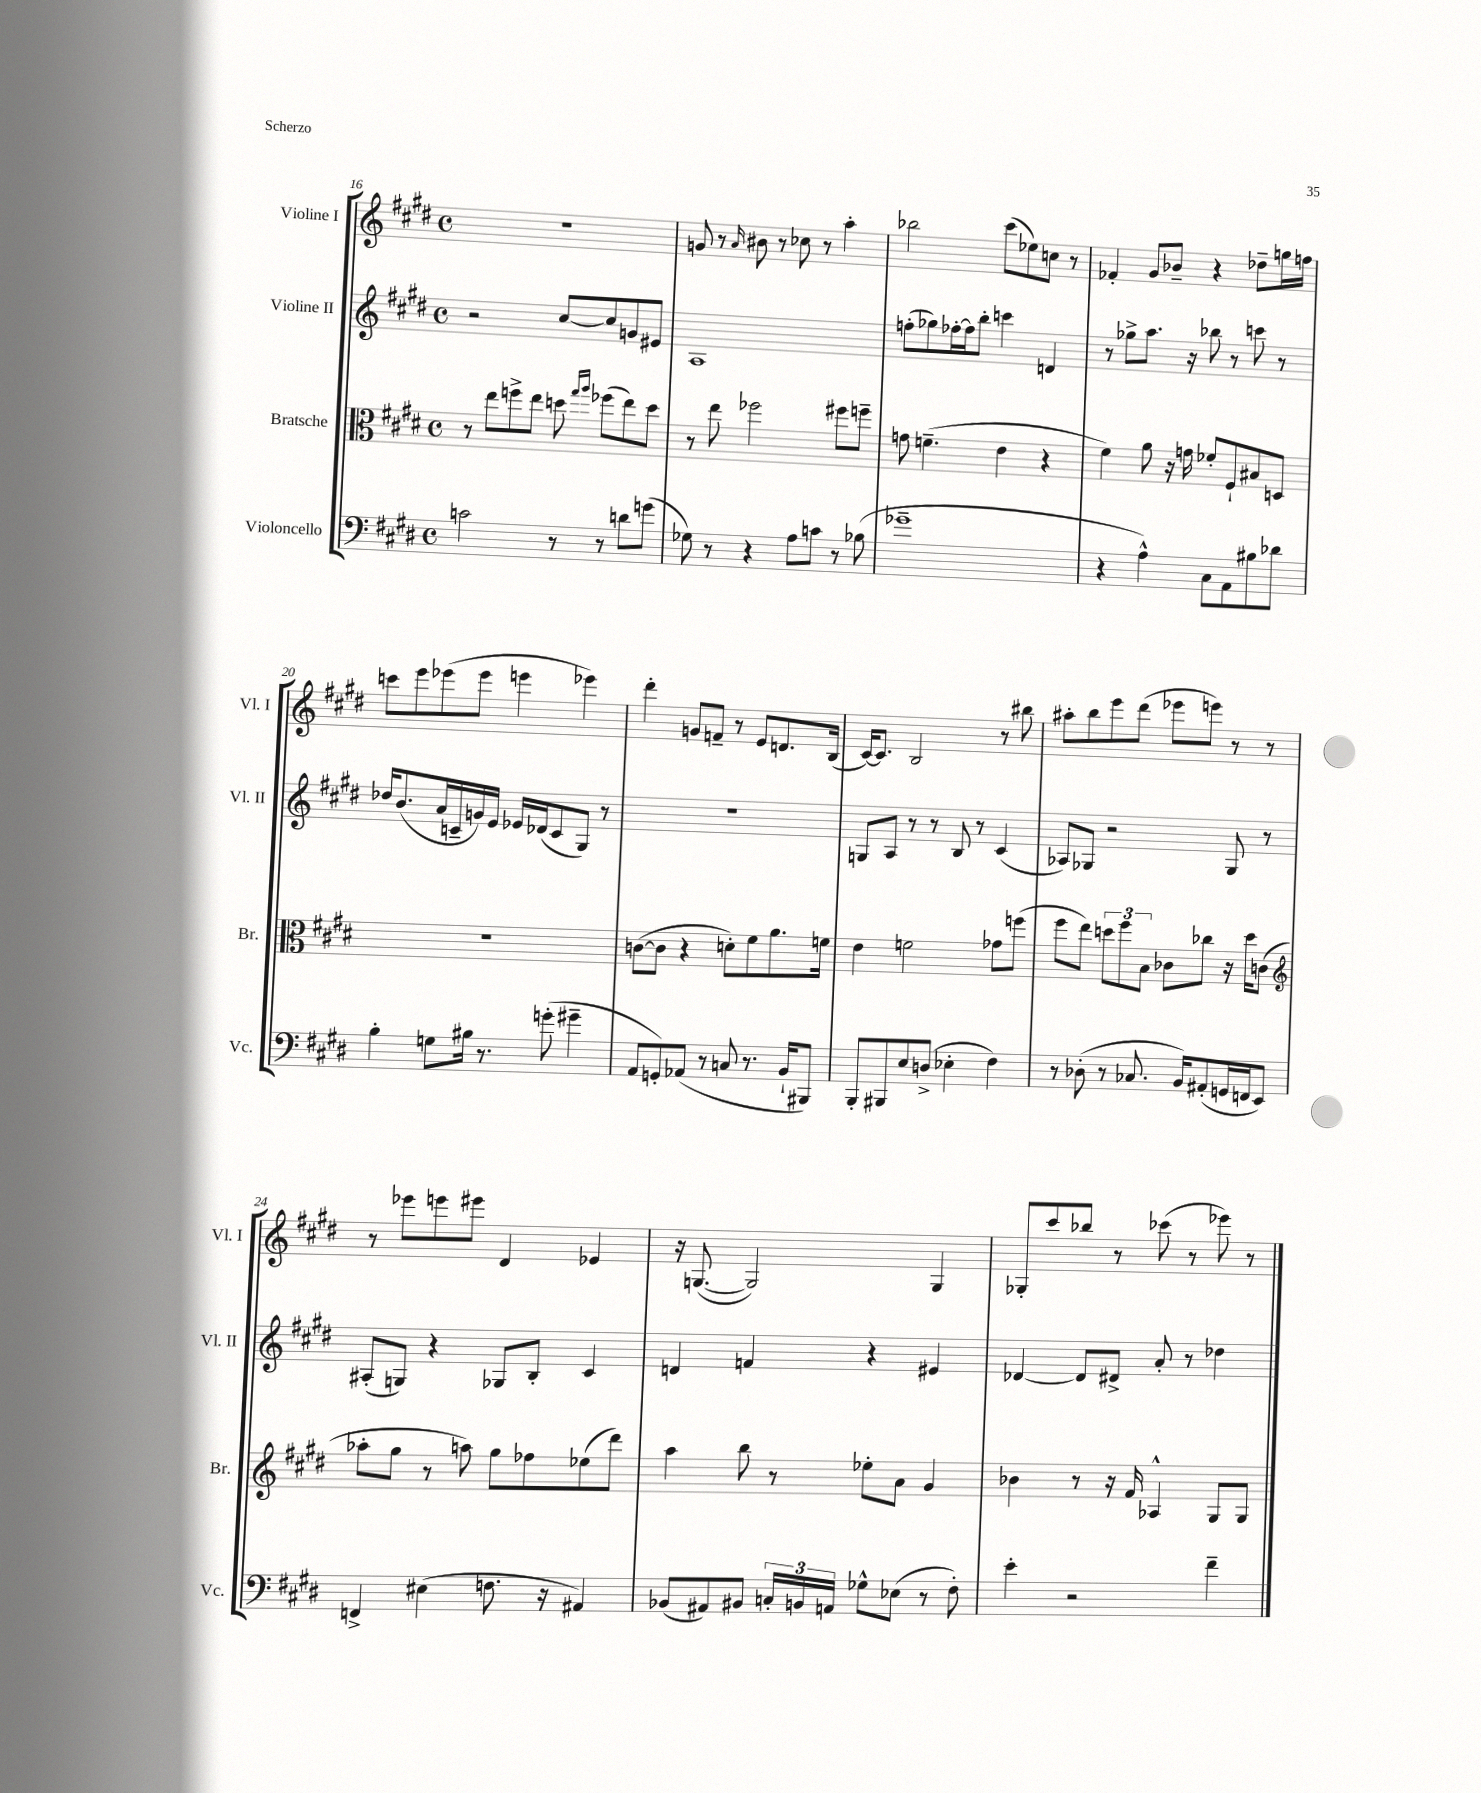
<<
\new StaffGroup <<
\new Staff = "s0" \with { instrumentName = "Violine I" shortInstrumentName = "Vl. I" } {
    \clef treble \key e \major \defaultTimeSignature \time 4/4
    \autoBeamOff r1 |
    g'8 r8 \grace { a'16 } bis'8 r8 ces''8 r8 a''4-. |
    bes''2 cis'''8[( ees''8) c''8] r8 |
    fes'4-. gis'8[ bes'8]-- r4 des''8[-- g''16 f''16] |
    c'''8[ e'''8 ees'''8( ees'''8] e'''4 ees'''4) |
    dis'''4-. g'8[ f'8]-- r8 e'8[ d'8. b16]( |
    cis'16[~) cis'8.] b2 r8 bis''8 |
    ais''8[-. b''8 e'''8 dis'''8]( ees'''8[ e'''8]) r8 r8 |
    r8 ees'''8[ e'''8 eis'''8] dis'4 ees'4 |
    r16 g8.~( g2) g4 |
    ges8[-. cis'''8 bes''8] r8 ces'''8( r8 ees'''8) r8 \bar "|." |
}
\new Staff = "s1" \with { instrumentName = "Violine II" shortInstrumentName = "Vl. II" } {
    \clef treble \key e \major \defaultTimeSignature \time 4/4
    \autoBeamOff r2 cis''8[~ cis''8 g'8 eis'8] |
    a1 |
    f''8[-.( ges''8) fes''16~-. fes''16 b''8]-. c'''4 d'4 |
    r8 ges''8[-> a''8.] r16 bes''8 r8 c'''8 r8 |
    des''16[ b'8.( a'16 c'16-- g'16) e'16] ees'16[ des'16( c'8 gis8]) r8 |
    R1 |
    g8[ a8] r8 r8 b8 r8 cis'4( |
    aes8[) ges8] r2 ges8 r8 |
    ais8[-.( g8]) r4 ges8[ b8]-. cis'4 |
    d'4 f'4 r4 eis'4 |
    des'4~ des'8[ dis'8]-> a'8-. r8 des''4 \bar "|." |
}
\new Staff = "s2" \with { instrumentName = "Bratsche" shortInstrumentName = "Br." } {
    \clef alto \key e \major \defaultTimeSignature \time 4/4
    \autoBeamOff r8 e''8[ f''8-> e''8] d''8 \grace { gis''16[ a''16] } fes''8[( e''8) d''8] |
    r8 e''8 fes''2 fis''8[ f''8]-- |
    g'8 f'4.--( e'4 r4 |
    fis'4) a'8 r16 g'16 fes'8[-. fis8-! bis8 d8] |
    R1 |
    c'8[~( c'8] r4 d'8[-.) fis'8 a'8. f'16] |
    e'4 f'2 ges'8[ f''8]( |
    fis''8[ e''8]) \tuplet 3/2 { d''8[ fis''8 b8] } ces'8[ ces''8] r16 d''16[ c'8]( |
    \clef treble aes''8[-. gis''8] r8 a''8) gis''8[ fes''8 ees''8( dis'''8]) |
    a''4 b''8 r8 ees''8[-. a'8] gis'4 |
    bes'4 r8 r16 fis'16 aes4-^ gis8[ gis8] \bar "|." |
}
\new Staff = "s3" \with { instrumentName = "Violoncello" shortInstrumentName = "Vc." } {
    \clef bass \key e \major \defaultTimeSignature \time 4/4
    \autoBeamOff c'2 r8 r8 d'8[ g'8]( |
    ges8) r8 r4 a8[ c'8] r8 bes8( |
    ges'1-- |
    r4 a4-^) cis8[ a,8 bis8 des'8] |
    b4-. g8[ bis16] r8. g'8-.( gis'4-- |
    a,8[ g,8-.) aes,8]( r8 c8 r8. b,16[-! bis,,8]) |
    b,,8[-. bis,,8 e8 d8]->( ees4-. fis4) |
    r8 des8-.( r8 ces8. b,16[) ais,8-.( g,16 f,16 e,8]) |
    f,4-> eis4( f8. r16 ais,4) |
    bes,8[( ais,8) bis,8] \tuplet 3/2 { c16[-. b,16 a,16] } ges8[-^ ees8]( r8 fis8-.) |
    e'4-. r2 fis'4-- \bar "|." |
}
>>
>>
\layout { \context { \Score currentBarNumber = #16 } }
